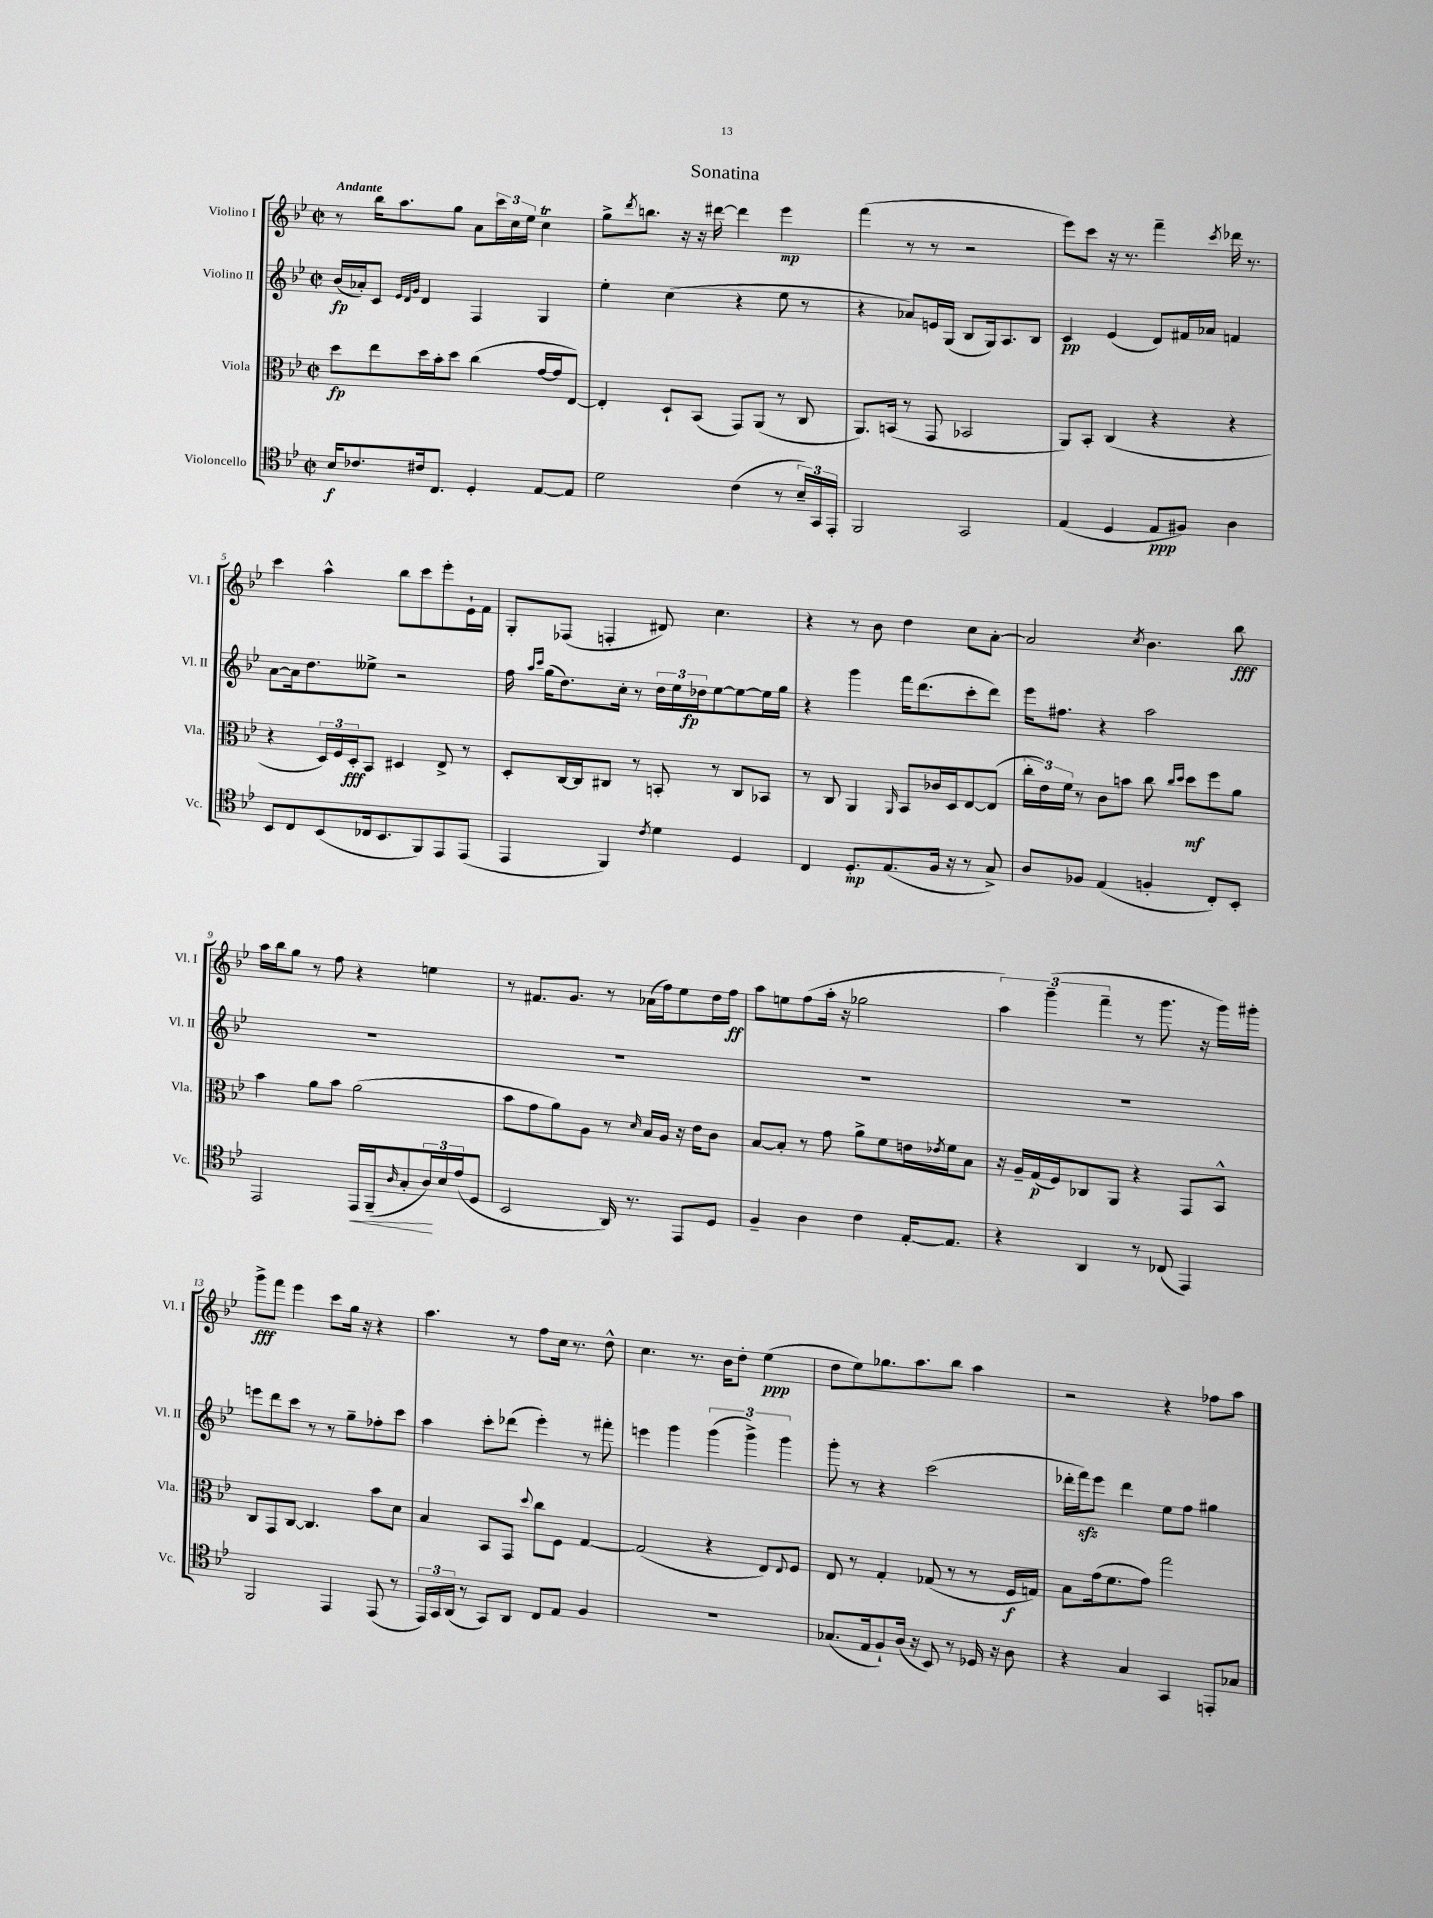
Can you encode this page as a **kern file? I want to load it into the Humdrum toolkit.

**kern	**kern	**kern	**kern
*staff4	*staff3	*staff2	*staff1
*clefC4	*clefC3	*clefG2	*clefG2
*k[b-e-]	*k[b-e-]	*k[b-e-]	*k[b-e-]
*M2/2	*M2/2	*M2/2	*M2/2
*met(c|)	*met(c|)	*met(c|)	*met(c|)
16B-	8dd	(16b-	8r
8.c-	.	16a-')	.
.	8ee-	8c	16bb-
.	.	.	8.aa
.	.	32qqe-	.
.	.	32qqd	.
.	.	32qqg	.
16c#	16dd	4d	.
8.C	16b-'	.	.
.	8dd	.	8gg
4D'	(4cc	4F	8a
.	.	.	24ccc
.	.	.	24cc
.	.	.	24ee-
[8E-	[16g	4G	4cc
.	16g]	.	.
8E-]	[8E-)	.	.
=	=	=	=
2d	4E-']	4ee-'	8gg^
.	.	.	8qddd
.	.	.	8.bb
.	8D`	(4cc	.
.	.	.	16r
.	(8BB-	.	16r
.	.	.	[16ddd#
(4c	8GG)	4r	4ddd#]
.	(8AA	.	.
8r	8r	8ee-	4eee-
24B-~)	8C	8r	.
24GG	.	.	.
24EE-'	.	.	.
=	=	=	=
2FF	8.AA)	4r	(4fff
.	(16BB	.	.
.	8r	8a-)	8r
.	8GG	16e	8r
.	.	(16G	.
2GG	2BB-	8B-	2r
.	.	16G)	.
.	.	8.A	.
.	.	8B-	.
=	=	=	=
(4E-	8AA)	4c	8eee-)
.	8BB-'	.	8ccc
4D	(4C	(4e-	16r
.	.	.	8.r
8E-	4r	8d)	4fff~
8F#)	.	16f#	.
.	.	16a-	.
.	.	.	8qccc
4A	4r	4f	16ddd-
.	.	.	8.r
=	=	=	=
8BB-	4r	[8a	4ccc
8C	.	16a]	.
.	.	8.dd	.
(8BB-	24D)	.	4aa^^
.	24F	.	.
.	24D'	.	.
16C-	8BB-	8ee--^	.
8.BB-	.	.	.
.	4D#	2r	8bb-
8FF)	.	.	8ccc
8EE-	8E-^	.	8eee-'
(8EE-	8r	.	16e-`
.	.	.	16f
=	=	=	=
4EE-	8D'	16ff	8G'
.	.	16qqaa	.
.	.	16qqccc	.
.	.	(16gg	.
.	[16C	8.dd)	(8F-
.	16C]	.	.
4FF)	8C#	.	4F'
.	.	16cc'	.
.	8r	8r	.
8qc	.	.	.
4d	8BB'	24dd	8d#)
.	.	24ee-	.
.	.	24dd-	.
.	8r	[8ee-	4.cc
4D	8C#	8ee-_	.
.	8BB-	16ee-]	.
.	.	16gg	.
=	=	=	=
4C	8r	4r	4r
.	8C	.	.
8.D'	4AA	4ggg	8r
.	.	.	8b-
(8.E-	.	.	.
.	16qqAA	.	.
.	8BB-	16fff	4dd
.	.	(8.ddd	.
16F	16c-	.	.
16r	16D	.	.
8r	[8E-	8ccc'	8cc
8G^)	(8E-]	8ddd)	[8a'
=	=	=	=
8A	24cc'	16eee-	2a]
.	24e-)	.	.
.	.	8.ff#	.
.	24f	.	.
8F-	8r	.	.
(4E-	8c	4r	.
.	8b	.	.
.	.	.	8qcc
4F'	8cc	2aa	4.b-
.	16qqcc	.	.
.	16qqdd	.	.
.	8dd	.	.
8C')	8ff	.	.
8BB-'	8a	.	8bb-
=	=	=	=
2EE-	4b-	1r	16aa
.	.	.	16bb-
.	.	.	8gg
.	8a	.	8r
.	8b-	.	8ff
16EE-	(2a	.	4r
(16FF~	.	.	.
16qqA	.	.	.
8G'	.	.	.
24A)	.	.	4ee
24B-	.	.	.
(24e-	.	.	.
8D	.	.	.
=	=	=	=
2BB-	8b-	1r	8r
.	8g	.	8.f#
.	8a)	.	.
.	.	.	8.g
.	8A	.	.
16AA)	8r	.	8r
8.r	.	.	.
.	16qqd	.	.
.	16B-	.	(16a-
.	16A	.	16ff)
8EE-	16r	.	8ee-
.	16e-	.	.
8D	8c	.	16dd
.	.	.	16ff
=	=	=	=
4F~	[8B-	1r	8aa
.	8B-']	.	8ee
4A	8r	.	(8ff
.	8g	.	16aa'
.	.	.	16r
4c	8a^	.	2gg-
.	8f	.	.
[16E-'	16e	.	.
.	8qe-	.	.
8.E-]	16f	.	.
.	8B-	.	.
=	=	=	=
4r	16r	1r	6aa)
.	16A~	.	.
.	(16G	.	.
.	.	.	(6ggg~
.	16F)	.	.
4AA	8C-	.	.
.	.	.	6fff~
.	8AA	.	.
8r	4r	.	8r
(8C-	.	.	8.ggg
4EE-)	8GG	.	.
.	.	.	16r
.	8BB-^^	.	16ggg)
.	.	.	16ggg#'
=	=	=	=
2FF	8C	8eee	8ggg^
.	8GG	8ddd	8fff
.	[8C	8ccc	4eee-
.	4.C]	8r	.
4EE-	.	8r	8ccc
.	.	8gg~	16gg
.	.	.	16r
(8EE-	8b-	8ff-'	4r
8r	8d	8ccc	.
=	=	=	=
24EE-)	4B-	4aa	4.aa
24GG	.	.	.
(24AA	.	.	.
8r	.	.	.
8GG)	8BB-	8ccc'	.
8AA	8GG	(8ddd-	8r
.	8qqdd	.	.
8C	8cc	4eee-')	8ff
8E-	8F	.	16cc
.	.	.	8.r
4F	[4G	8r	.
.	.	8fff#'	8dd^^
=	=	=	=
1r	(2G]	4eee	4.cc
.	.	4ggg	.
.	.	.	8.r
.	4r	(6ggg	.
.	.	.	16b-
.	.	.	8dd'
.	.	6ggg^)	.
.	8E-)	.	(4ee-
.	.	6ggg	.
.	8qqE-	.	.
.	8F	.	.
=	=	=	=
(8.G-	8E-	8ggg'	8dd
.	8r	8r	8ee-)
16E-	.	.	.
8F`)	4G'	4r	8.gg-
(16A	.	.	.
16r	.	.	8.aa
8BB-)	(8G-	(2ccc	.
8r	8r	.	8bb-
16D-	8r	.	4aa
16r	.	.	.
8A	16F	.	.
.	16G)	.	.
=	=	=	=
4r	8B-	16ddd-'	2r
.	.	16fff)	.
.	(16g	8eee-	.
.	8.f	.	.
4G	.	4ddd-	.
.	8g)	.	.
4GG	2gg	8ee-	4r
.	.	8ff	.
8EE'	.	4gg#	8ff-
8G-	.	.	8aa
==	==	==	==
*-	*-	*-	*-
